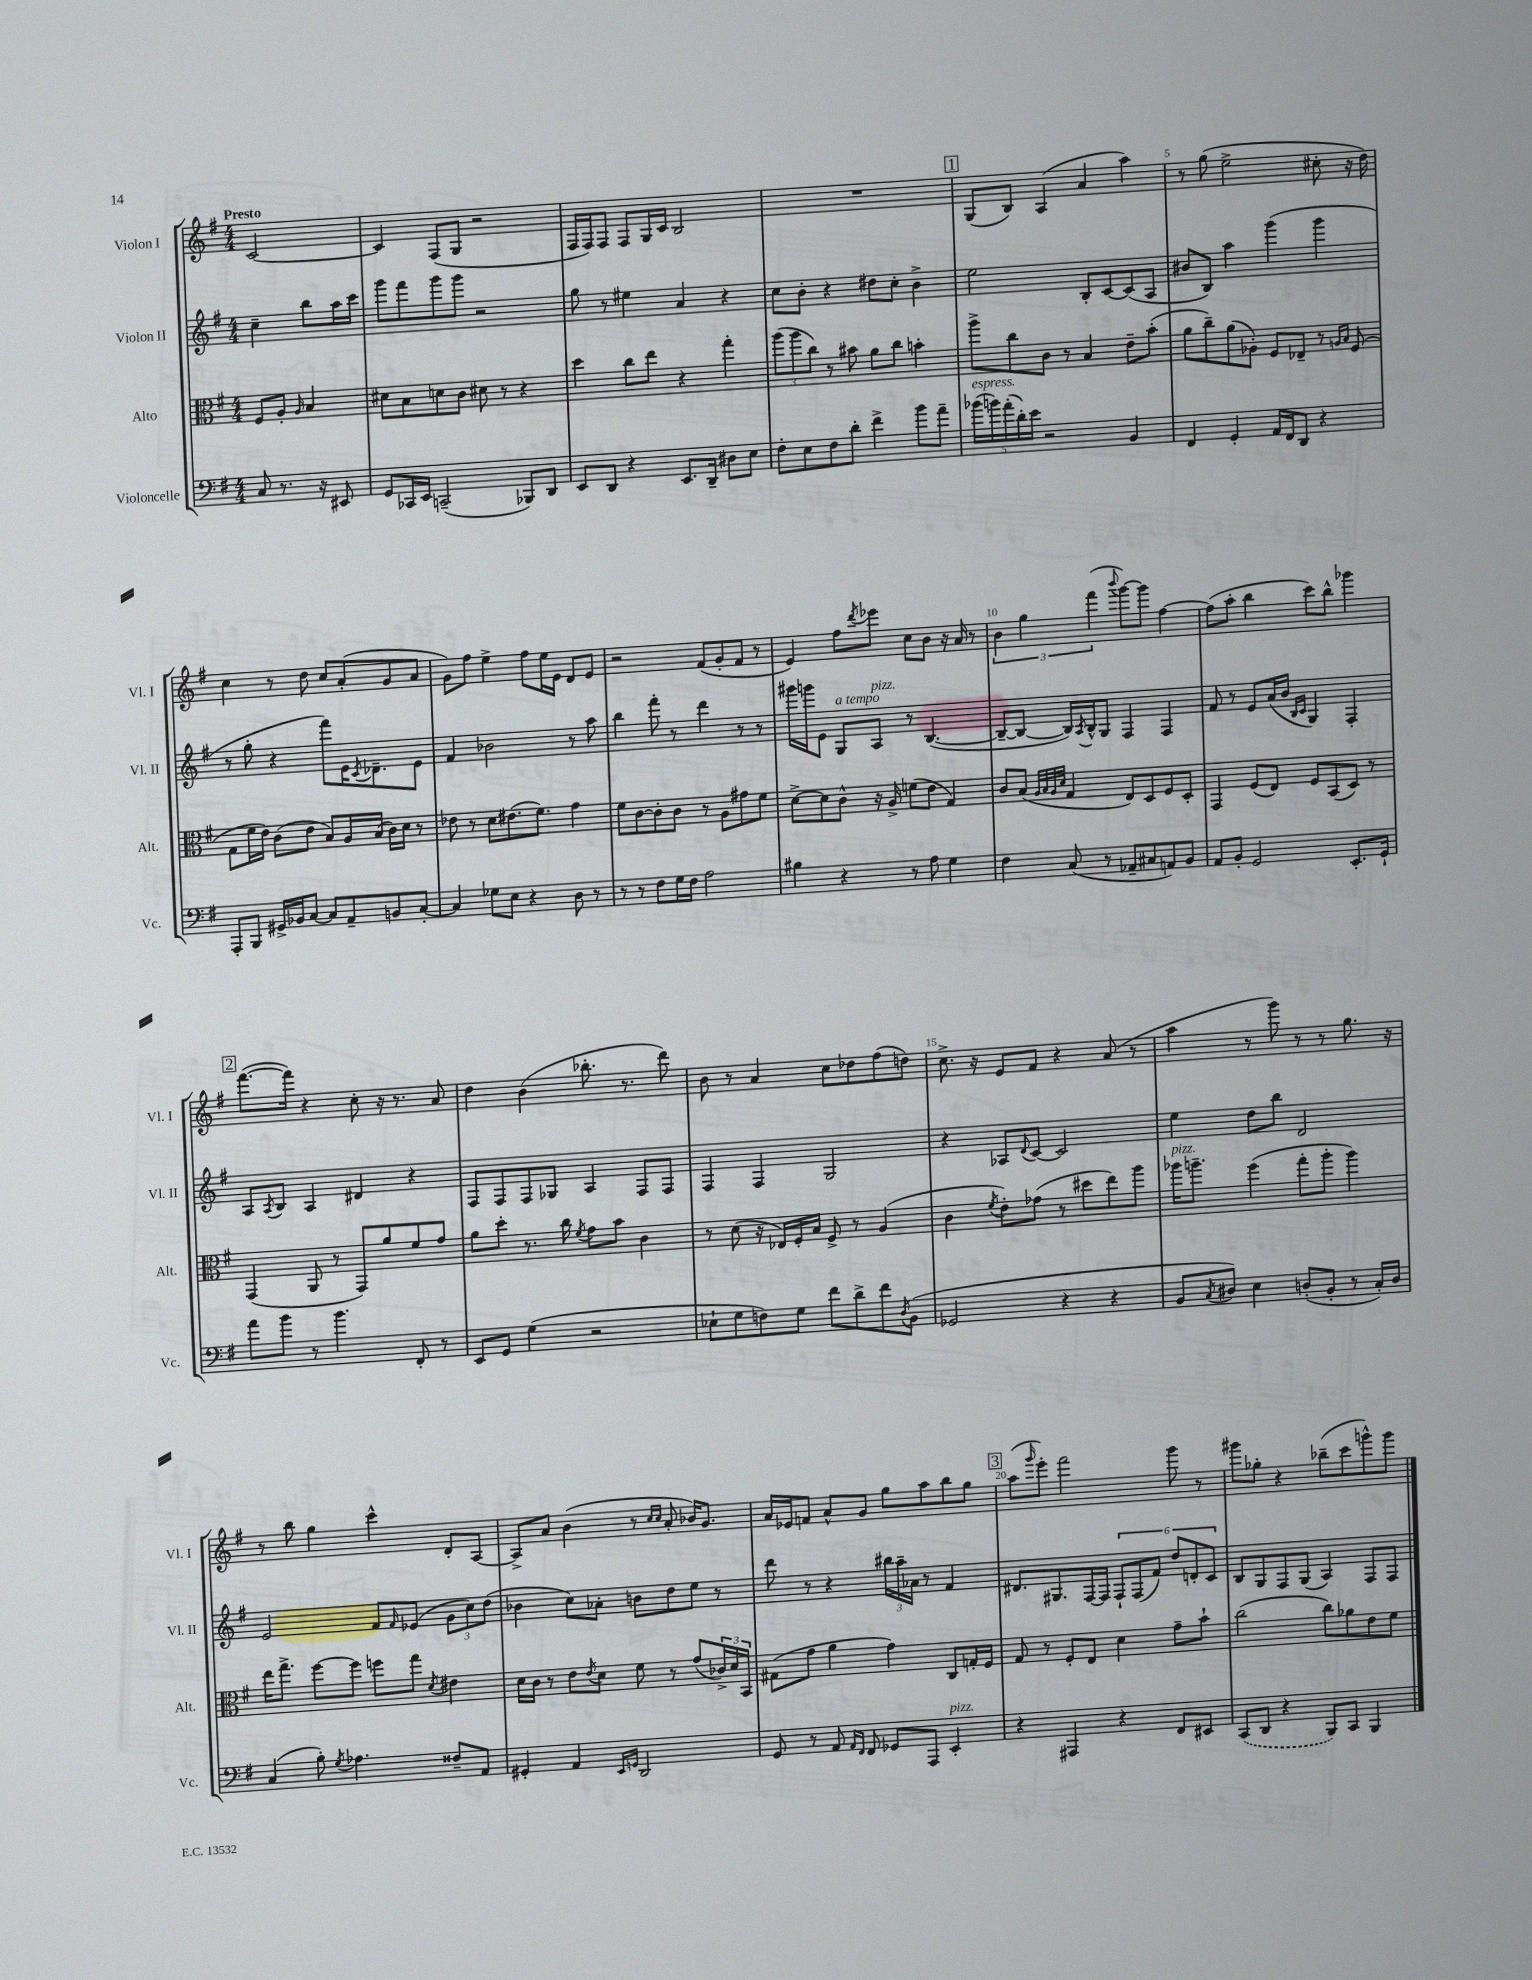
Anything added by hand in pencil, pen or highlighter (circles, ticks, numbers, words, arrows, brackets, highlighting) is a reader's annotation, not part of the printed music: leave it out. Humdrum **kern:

**kern	**kern	**kern	**kern
*part4	*part3	*part2	*part1
*staff4	*staff3	*staff2	*staff1
*I"Violoncelle	*I"Alto	*I"Violon II	*I"Violon I
*I'Vc.	*I'Alt.	*I'Vl. II	*I'Vl. I
*clefF4	*clefC3	*clefG2	*clefG2
*k[f#]	*k[f#]	*k[f#]	*k[f#]
*M4/4	*M4/4	*M4/4	*M4/4
=	=	=	=
!	!	!	!LO:TX:a:B:t=Presto
8C/	8F#/L	4cc~\	[2c/
8.r	8A'/J	.	.
.	16qqA/	.	.
.	4B/	8bb\L	.
16r	.	.	.
8EE#X/	.	16aa\L	.
.	.	16ccc\JJ	.
=1	=1	=1	=1
8GG/L	8d#X\L	8ggg\L	4c/]
16CC-X/L	8B\	8fff#\	.
16EE/JJ	.	.	.
(2CCn~/	8dn\	8ggg\	(8F#/L
.	8c\J	8ggg\J	8G/J
.	8d#X\	2r	2r
.	8r	.	.
8BBB-X/L)	4r	.	.
8DD/J	.	.	.
=2	=2	=2	=2
8EE/L	4dd\	8gg\	16F#/LL
.	.	.	16F#/J)
8DD/J	.	8r	8F#/J
4r	8cc\L	4ee#X\	8F#/L
.	8ee\J	.	16G/L
.	.	.	16c/JJ
8.EE/L	4r	4a/	2B/
16DD~/Jk	.	.	.
8D#X\L	4gg'\	4r	.
8E\J	.	.	.
=3	=3	=3	=3
8F#'\L	(12aa\L	8cc\L	1r
.	12aa\	.	.
8E\	.	8b'\J	.
.	12cc\J)	.	.
8F#\	8r	4r	.
8d'\J	8b#X\	.	.
4f#^\	8a\L	8dd#X\L	.
.	8cc\J	8cc'\J	.
8b\L	4bn'\	4b^\	.
8a~\J	.	.	.
!!LO:REH:place=s1:t=1
=4	=4	=4	=4
!LO:TX:a:i:t=espress.	!	!	!
(20b-X\LL	8aa^\L	2ee\	(8G/L
20bn\)	.	.	.
(20a'\	.	.	.
.	8cc\	.	8B/J)
20d'\)	.	.	.
20e\JJ	.	.	.
2r	8c\J	.	(4A/
.	8r	.	.
.	4B/	8B'/L	4a/
.	.	[8c/	.
4BB/	8e~\L	(8c/]	4aa\)
.	(8b'\J	8A/J	.
=5	=5	=5	=5
4FF#/	8a\L	8b#X/L	8r
.	8cc~\)	8B/J)	(8gg\
4GG'/	(8a\	4aa\	2ee^\
.	8A-X'\J)	.	.
16AA/LL	8F#/L	(4ggg\	.
16FF#/J	.	.	.
8DD/J	8E-X~/J	.	.
4r	8r	4ggg\	8cc#X'\
.	16qqAn/LL	.	.
.	16qqB/JJ	.	.
.	(8F#/	.	16r
.	.	.	16dd\)
!!LO:LB:g=z
=6	=6	=6	=6
8AAA'/L	8G\L	8r	4cc\
8BBB/J	16f#\L	8gg'\	.
.	16e\JJ)	.	.
16GG#X^/LL	(8c\L	4r	8r
16BB-X/J	.	.	.
[8C/J	8e\J	.	8dd\
8C/L]	8B/L)	8fff#\L)	8cc/L
8AA~/	16A/L	16e\K	(8a'/
.	.	8qc/	.
.	(16B/JJ	8.d-X~\	.
8BBn/	16c\LL)	.	8g/
.	16d\JJ	.	.
[8C'/J	8r	8e\J	8a/J
=7	=7	=7	=7
4C/]	8e-X\	4f#/	8g\L)
.	8r	.	8ff#\J
8G-X\L	8d\L	2b-X\	4ee^\
8E\J	(8.e#X\	.	.
4r	.	.	8ff#\L
.	8.f#\J)	.	.
.	.	.	16ee\L
.	.	.	16e\JJ
8D\	4g\	8r	8d/L
8r	.	8aa\	8e/J
=8	=8	=8	=8
8r	8f#\L	4bb\	2r
8r	[8c\	.	.
8F#\L	8c'\]	8fff#'\	.
16G\L	8c\J	8r	.
16F#\JJ	.	.	.
2A\	8r	4ddd\	(8f#/L
.	8A\L	.	8g'/
.	8g#X\	8r	8f#/J
.	8f#\J	8r	8r
=9	=9	=9	=9
4B#X\	[8d^\L	16ggg#X\LL	4e/)
.	.	16gggn\J	.
.	8d\]	8e\J	.
!	!	!LO:TX:a:i:t=a tempo	!
4r	8c^^\J	8G/L	8ff#\L
.	.	.	8qddd/
!	!	!LO:TX:a:i:t=pizz.	!
.	16r	8A/J	8eee-X\J
.	16A^/	.	.
8r	(8fn\L	8r	8cc\L
8A\	8e\J	([4.B/	8b\J
4G\	4G/)	.	16r
.	.	.	16a/
.	.	.	8r
=10	=10	=10	=10
4F#\	8c/L	8B~/L_	6b\
.	(8B/J	8B/J_	.
.	.	.	6gg\
.	32qqA/LLL	.	.
.	32qqB/	.	.
.	32qqA/	.	.
.	32qqd/JJJ	.	.
(8C/	4G/	16B/LL])	.
.	.	8qA/	.
.	.	16B^^/J	.
.	.	.	(6fff#\
8r	.	8G/J	.
.	.	.	8qqbbb/
8AA-X~/L	8E/L)	4F#/	[8ggg\L)
8C#X/	8D/	.	8ggg\J]
8AAn/)	8F#/	4F#/	[4ff#\
8BB/J	8D'/J	.	.
=11	=11	=11	=11
8AA/L	4GG/	8f#/	(8ff#\L]
8BB'/J	.	8r	8aa'\J
2GG/	(8F#/L	8e/L	4bb\
.	8E/J)	(16a/L	.
.	.	16b/JJ	.
.	.	16qqB/LL	.
.	.	16qqc/JJ	.
.	8F#/L	4G/)	8ccc\L)
.	(8BB/	.	8bb^^\J
8.EE'/L	8D/J)	4F#'/	4ggg-X\
.	8r	.	.
16GG`/Jk	.	.	.
!!LO:LB:g=z
!!LO:REH:place=s1:t=2
=12	=12	=12	=12
8a\L	(4GG/	8A/L	([8.fff#\L
.	.	8qA/	.
8b\J	.	8B/J	.
.	.	.	16fff#\Jk])
8r	8AA/	4A/	4r
4.b\	8r	.	.
.	8GG/L)	4d#X/	8cc'\
.	8a/	.	16r
.	.	.	8.r
8FF#'/	8f#/	4r	.
8r	8g/J	.	8a/
=13	=13	=13	=13
8EE/L	8a\L	8F#/L	4dd\
8GG/J	8dd'\J	8F#/	.
(4G\	8.r	8F#/	(4b\
.	.	8G-X/J	.
.	16cc\	.	.
.	8qf#/	.	.
2r	8g\L	4A/	8.bb-X'\
.	8b\J	.	.
.	.	.	8.r
.	4c\	8F#/L	.
.	.	8F#/J	8ddd\)
=14	=14	=14	=14
8E-X`\L	8r	4F#/	8b\
8G\	(8d\	.	8r
8Fn\)	16r	4F#/	4a/
.	16E-X/LL)	.	.
8G\J	16F#'/	.	.
.	16B/JJ	.	.
8f#\L	8F#^/	2G/	8cc\L
8d^\	8r	.	8dd-X\
8f#\	(4A/	.	(8ff#\
8qD/	.	.	.
(8BB\J	.	.	8ddn\J)
=15	=15	=15	=15
2GG-X/	4c\	4r	8.cc^\
.	.	.	16r
.	8qf#/	.	.
.	8e'\L)	8A-X/L	8e/L
.	.	8qqd/	.
.	(8g-X\J	[8c/J	8f#/J
4r	8r	2c/]	4r
.	8dd#X\L	.	.
4r	8ee\)	.	(8a/
.	8aa\J	.	8r
=16	=16	=16	=16
!	!LO:TX:a:i:t=pizz.	!	!
8BB/L	16aa-X\KL	4ee\	4aa\
.	8.aan~\J	.	.
8qC/	.	.	.
8D#X/J)	.	.	.
4E\	(4ff#\	8dd\L	8r
.	.	8bb\J	8ggg\)
(8Dn'/L	8gg'\L	2d/	8r
8BB'/J	8aa'\J	.	8r
8r	4aa\)	.	8.gg\
16C'/LL)	.	.	.
16D/JJ	.	.	16r
!!LO:LB:g=z
=17	=17	=17	=17
(4C/	16ee\KL	2e/	8r
.	8.gg^\J	.	.
.	.	.	8bb\
8B'\)	[8ff#\L	.	4gg\
8qG/	.	.	.
4.A-X\	8ff#\J]	.	.
.	8ffn\L	8f#/L	4ccc^^\
.	.	16qqf#/	.
.	8gg\J	(8e-X/J	.
.	8qd/	.	.
8F##X~/L	4e#X\	12g\L	8d'/L
.	.	12cc\)	.
8AA/J	.	.	[8A/J
.	.	(12dd\J	.
=18	=18	=18	=18
4GG#X'/	16d\LL	4b-X\	8A^/L]
.	16c\JJ	.	.
.	8r	.	8a/J
4AA/	8e\L	8cc\L)	(4b\
.	8qe/	.	.
.	8d\J	8a-X'\J	.
16qqEE/LL	.	.	.
16qqGGn/JJ	.	.	.
2DD/	8f#\	8bn\L	8r
.	.	.	16qqcc/LL
.	.	.	16qqcc/JJ
.	8r	8dd\	8a'/
.	(8g/L	8ee\J	16b-X/KL)
.	.	.	8.g/J
.	24c-X^/L)	8r	.
.	24d/	.	.
.	24BB/JJ	.	.
=19	=19	=19	=19
8GG/	(8G#X\L	8ddd\	16a/LL
.	.	.	16e-X/J
8r	8g\J	8r	8fn/J
8AA/	4a\	4r	8a^^/L
16qqAA/LL	.	.	.
16qqFF#/JJ	.	.	.
8FF#/	.	.	8g/J
8GG-X/L	4g\)	24bb#X\LL	8gg\L
.	.	24aa~\	.
.	.	24a-X\JJ	.
8AAA/J	.	8r	8aa\
!LO:TX:a:i:t=pizz.	!	!	!
4EE'/	8C/L	4f#/	8bb\
.	16Gn'/L	.	8gg\J
.	16F#/JJ	.	.
!!LO:REH:place=s1:t=3
=20	=20	=20	=20
4r	8G/	8.d#X/L	(8aa\L
.	.	.	16qqggg/
.	8r	.	8eee'\J)
.	.	8.G#X/	.
4AAA#X/	8F#'/L	.	2fff#\
.	8E/J	[16F#/L	.
.	.	16F#/JJ]	.
4r	4d\	12F#`/L	.
.	.	(12F#/	.
.	.	12f#/J)	.
8FF#/L	8g~\L	12dd/L	8ggg\
.	.	12dn'/	.
8EE#X/J	8b`\J	.	8r
.	.	12c/J	.
=21	=21	=21	=21
(8CC/L	(2cc\	8B/L	8ggg#X\L
8DD/J	.	8G/	8gg-X'\J
4r	.	8F#/	4r
.	.	(8G/J	.
8BBB/L)	8cc\L)	4A/)	(8bb-X~\L
8CC/J	8a-X\	.	8ccc\
4BBB/	8e\	8F#/L	8gggn^^\)
.	8f#\J	8F#/J	8ggg\J
==	==	==	==
*-	*-	*-	*-
